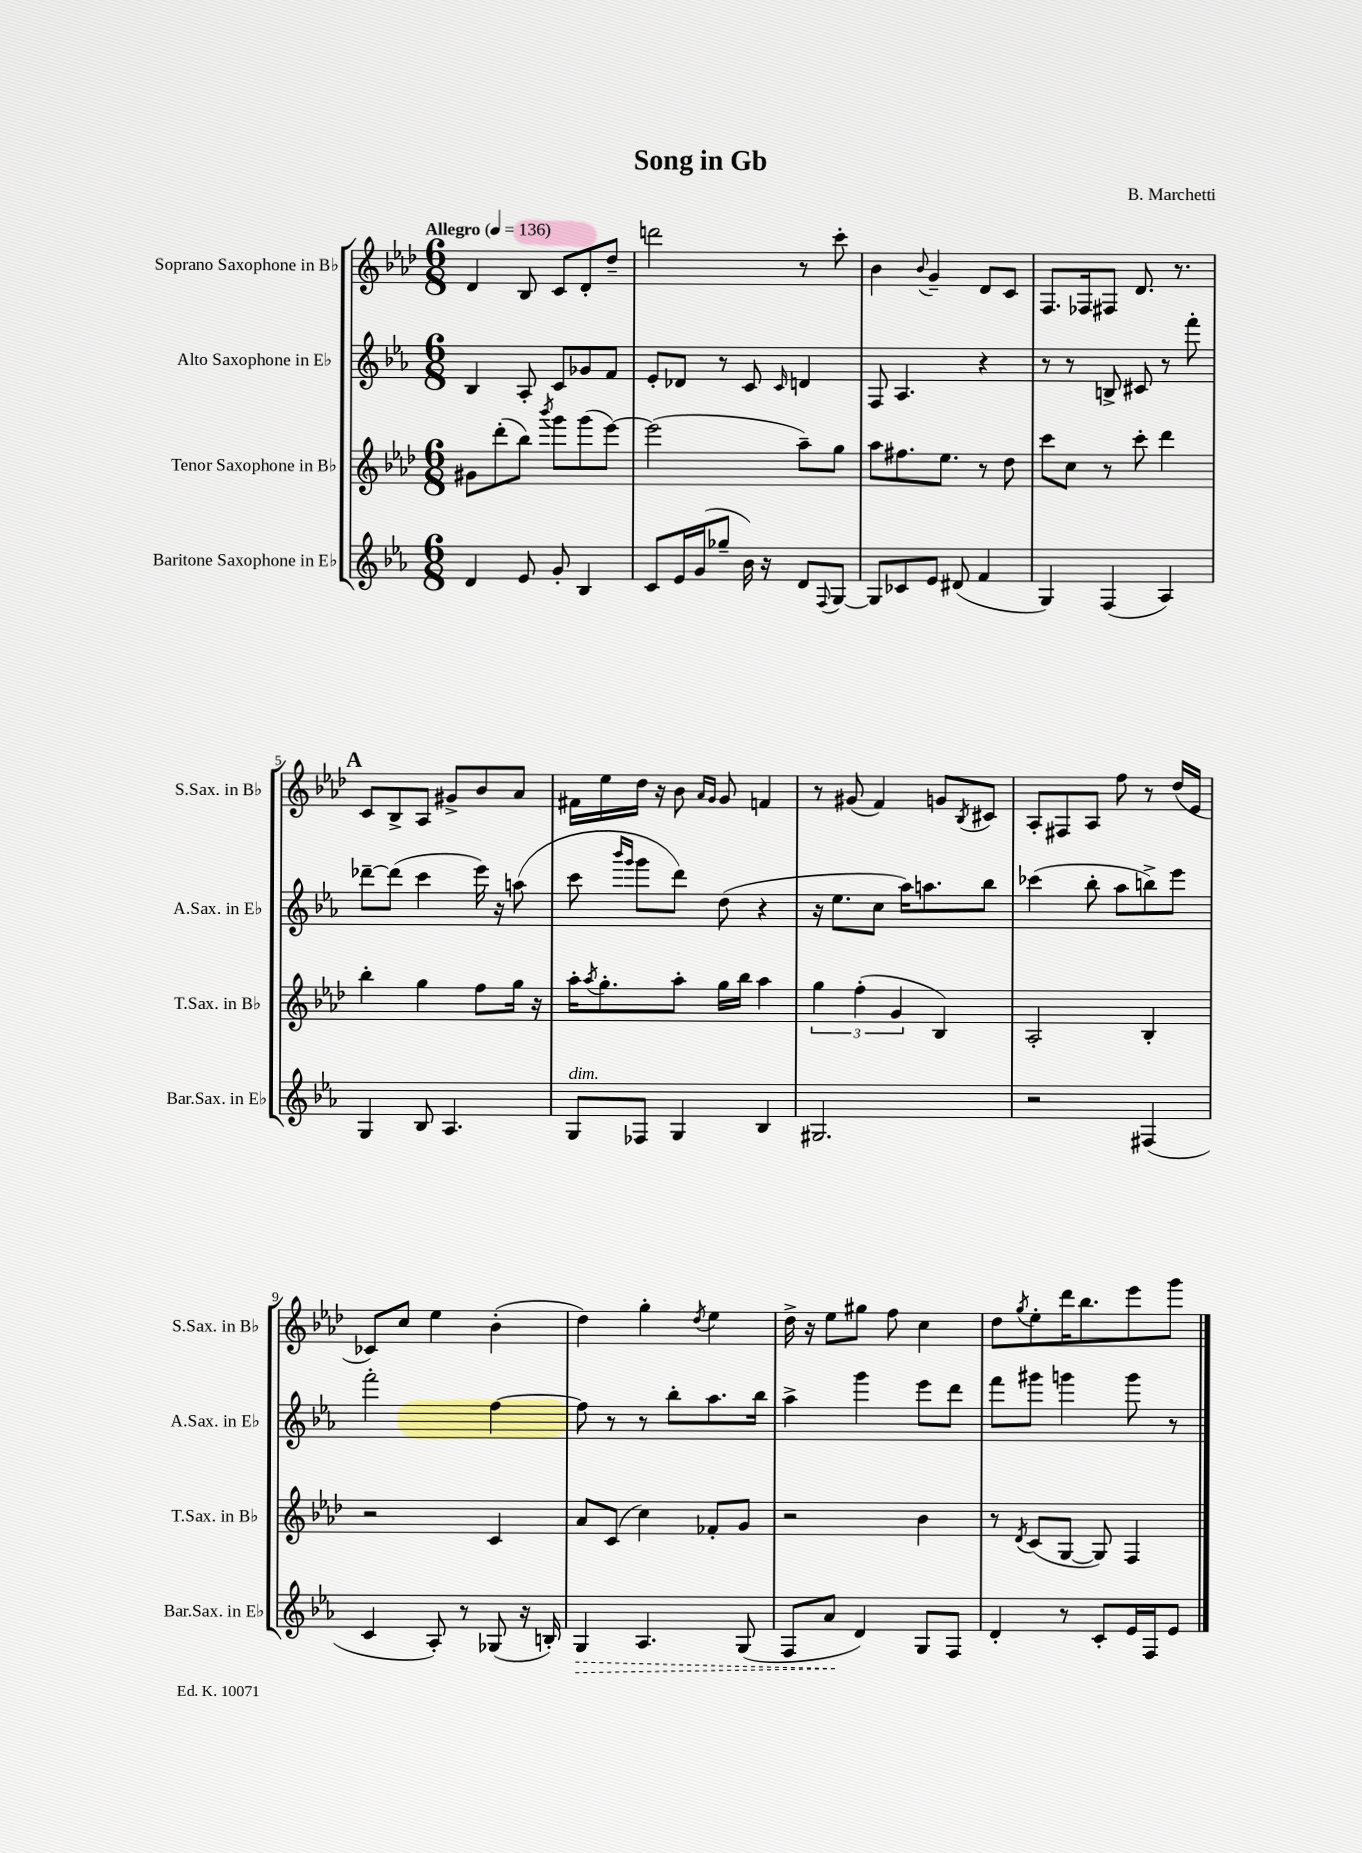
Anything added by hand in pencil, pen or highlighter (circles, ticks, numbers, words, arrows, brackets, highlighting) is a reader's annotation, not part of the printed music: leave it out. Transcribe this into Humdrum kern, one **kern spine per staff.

**kern	**kern	**kern	**kern
*staff4	*staff3	*staff2	*staff1
*clefG2	*clefG2	*clefG2	*clefG2
*k[b-e-a-]	*k[b-e-a-d-]	*k[b-e-a-]	*k[b-e-a-d-]
*M6/8	*M6/8	*M6/8	*M6/8
*MM136	*MM136	*MM136	*MM136
4d/	8g#\L	4B-/	4d-/
.	(8ddd-'\	.	.
8e-/	8bb-\J)	8A-'/	8B-/
.	8qbbb-/	.	.
8g'/	8ggg\L	8c/L	8c/L
4B-/	(8ggg\	8g-/	8d-'/
.	[8eee-\J)	8f/J	8dd-~/J
=	=	=	=
8c/L	(2eee-\]	8e-'/L	2ddd\
16e-/L	.	8d-/J	.
(16g/J	.	.	.
8gg-~/J	.	8r	.
16b-\)	.	8c/	.
16r	.	.	.
.	.	16qqc/	.
8d/L	8aa-~\L)	4d/	8r
8qqF/	.	.	.
[8G/J	8gg\J	.	8ccc'\
=	=	=	=
8G/]L	8aa-\L	8F/	4b-\
8c-/	8.ff#\	4.A-/	.
.	.	.	8qqb-/
8e-/J	.	.	4g~/
.	8.ee-\J	.	.
(8d#/	.	.	.
4f/	8r	4r	8d-/L
.	8dd-\	.	8c/J
=	=	=	=
4G/)	8ccc\L	8r	8.F/L
.	8cc\J	8r	.
.	.	.	16F-/k
(4F/	8r	8B^/	8F#/J
.	8ccc'\	8c#/	8.d-/
4A-/)	4ddd-\	8r	.
.	.	.	8.r
.	.	8fff'\	.
=	=	=	=
4G/	4bb-'\	[8ddd-~\L	8c/L
.	.	(8ddd-\]J	8B-^/
8B-/	4gg\	4ccc\	8A-/J
4.A-/	.	.	8g#^/L
.	8ff\L	16eee-\)	8b-/
.	.	16r	.
.	16gg\Jk	(8aa\	8a-/J
.	16r	.	.
=	=	=	=
8G/L	16aa-'\LK	8ccc\	16f#\LL
.	8qaa-/	.	.
.	8.gg'\	.	16ee-\
.	.	16qqbbb-/LL	.
.	.	16qqggg/JJ	.
8F-/J	.	8ggg\L	16dd-\JJ
.	.	.	16r
4G/	8aa-'\J	8ddd\J)	8b-\
.	.	.	16qqa-/LL
.	.	.	16qqg/JJ
.	16gg\LL	(8dd\	8g/
.	16bb-\JJ	.	.
4B-/	4aa-\	4r	4f/
=	=	=	=
2.G#/	6gg\	16r	8r
.	.	8.ee-\L	.
.	.	.	(8g#/
.	(6ff'\	.	.
.	.	8cc\J	4f/)
.	6g/	.	.
.	.	16aa-\LK)	.
.	.	8.aa\	.
.	4B-/)	.	8g/L
.	.	.	8qB-/
.	.	8bb-\J	8c#/J
=	=	=	=
2r	2A-'/	(4ccc-\	8A-'/L
.	.	.	8F#/
.	.	8bb-'\	8A-/J
.	.	8aa-\L	8ff\
(4F#/	4B-'/	8bb^\)	8r
.	.	8eee-\J	(16dd-/LL
.	.	.	16e-/JJ
=	=	=	=
4c/	2r	2fff'\	8c-/L)
.	.	.	8cc/J
8A-'/)	.	.	4ee-\
8r	.	.	.
(8G-/	4c/	[4ff\	(4b-'\
16r	.	.	.
16B'/)	.	.	.
=	=	=	=
4G/	8a-/L	8ff\]	4dd-\)
.	(8c/J	8r	.
4.A-/	4cc\)	8r	4gg'\
.	.	8bb-'\L	.
.	.	.	8qdd-/
.	8f-'/L	8.aa-\	4ee-\
(8G/	8g/J	.	.
.	.	16bb-\Jk	.
=	=	=	=
8F/L	2r	4aa-^\	16dd-^\
.	.	.	16r
8a-/J	.	.	8ee-\L
4d/)	.	4ggg\	8gg#\J
.	.	.	8ff\
8G/L	4b-\	8eee-\L	4cc\
8F/J	.	8ddd\J	.
=	=	=	=
4d'/	8r	8fff\L	8dd-\L
.	8qd-/	.	8qgg/
.	(8c/L	8ggg#\J	8ee-'\
8r	[8G/J	4ggg\	16ddd-\K
.	.	.	8.bb-\
8c'/L	8G/])	.	.
16e-/L	4F/	8ggg\	8eee-\
16F/J	.	.	.
8e-/J	.	8r	8ggg\J
==	==	==	==
*-	*-	*-	*-
